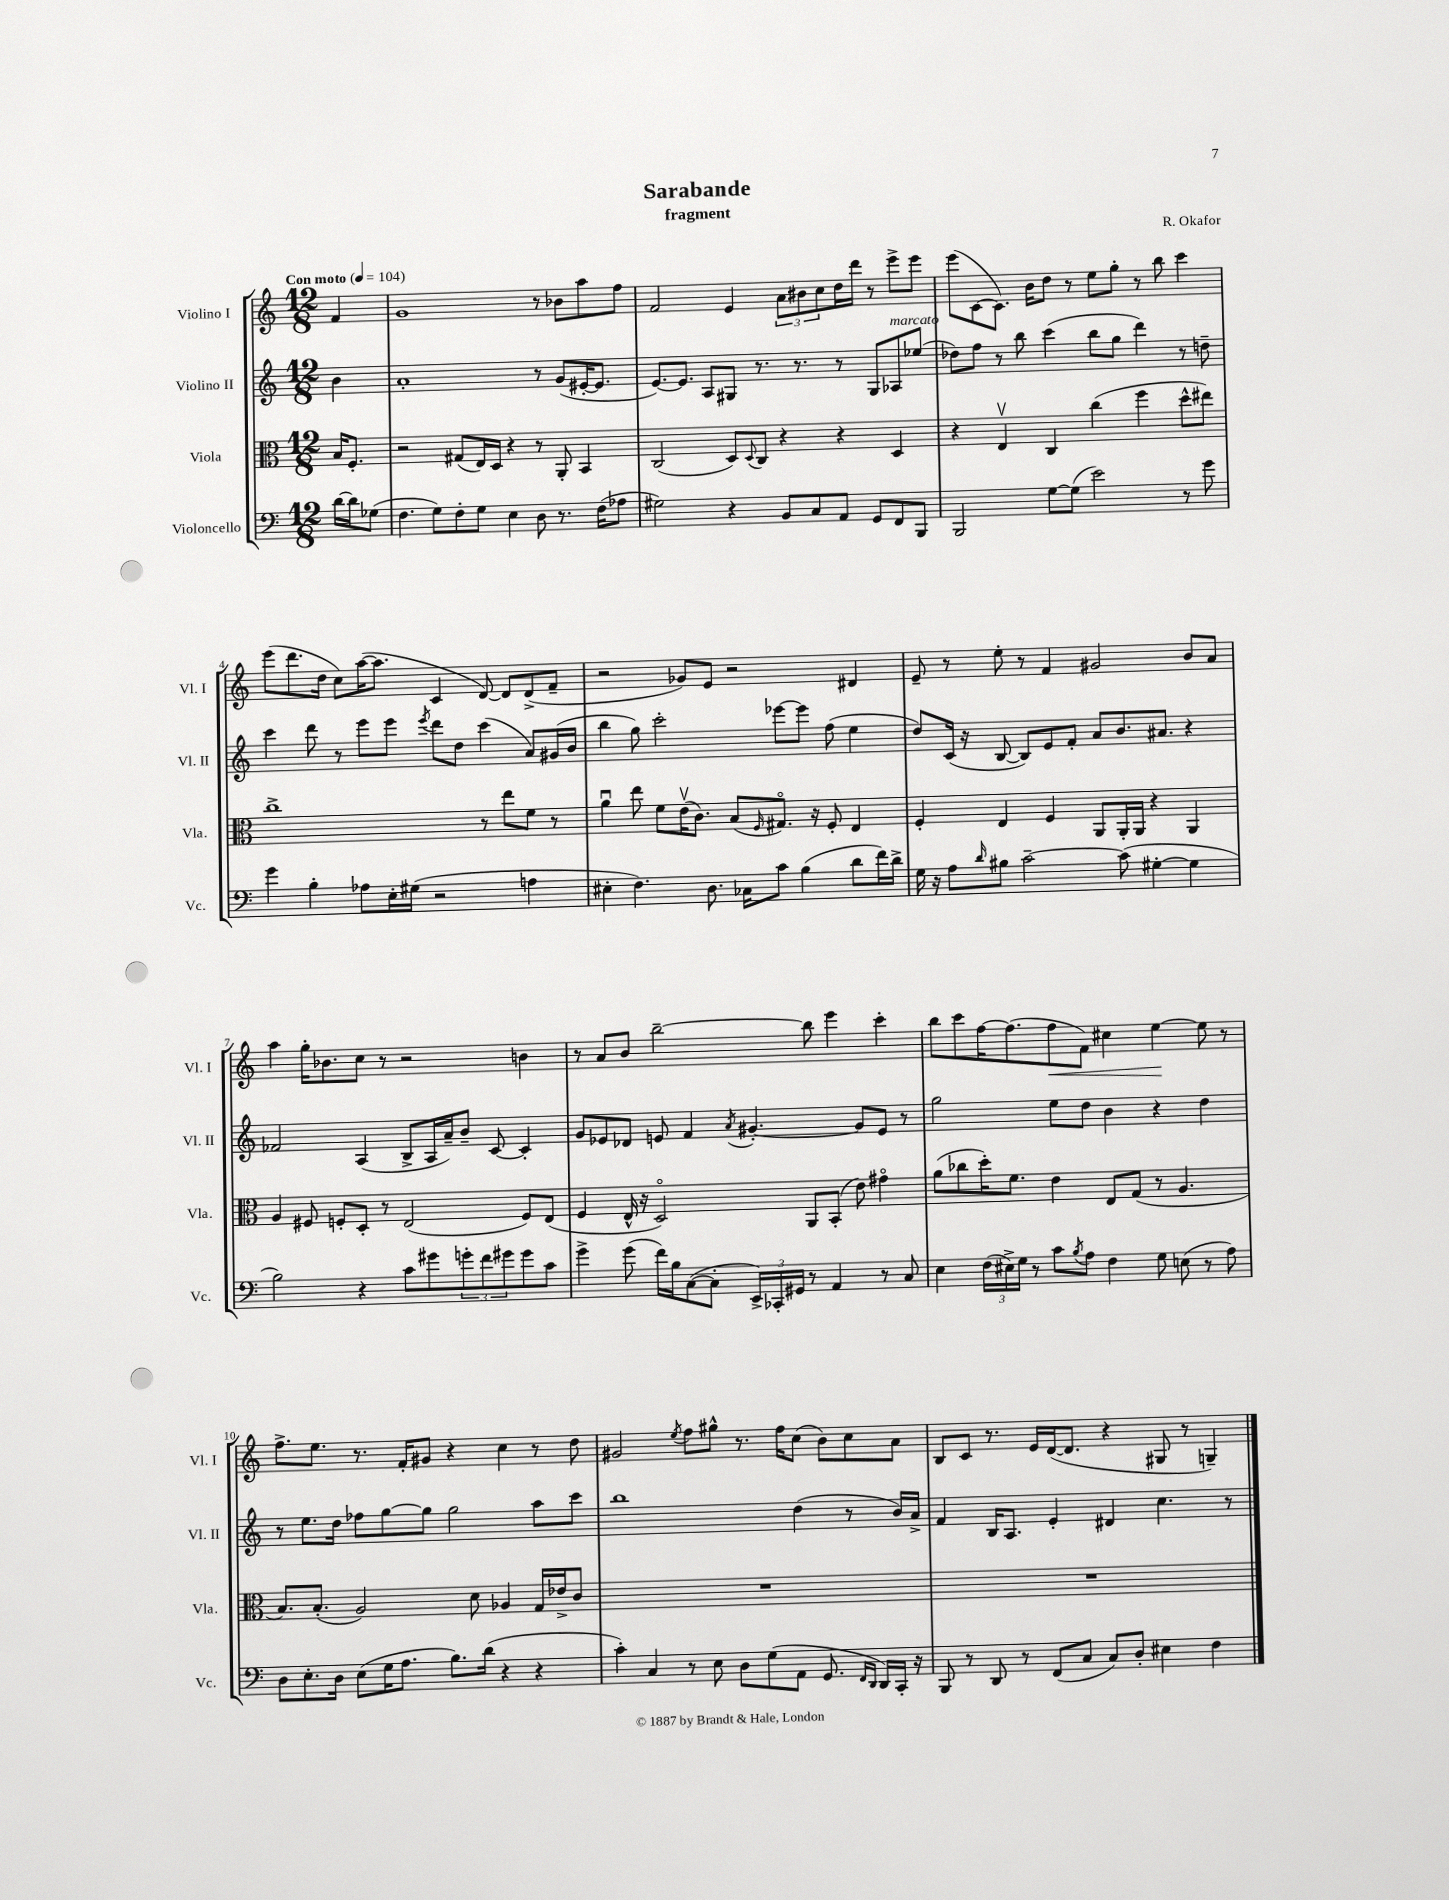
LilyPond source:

\header { title = "Sarabande" composer = "R. Okafor" subtitle = "fragment" }
<<
\new StaffGroup <<
\new Staff = "s0" \with { instrumentName = "Violino I" shortInstrumentName = "Vl. I" } {
    \clef treble \key c \major \numericTimeSignature \time 12/8 \partial 4 \tempo "Con moto" 4 = 104
    f'4 |
    g'1 r8 bes'8 a''8 f''8 |
    f'2 e'4 \tuplet 3/2 { a'8 bis'8 c''8 } d''16 d'''16 r8 e'''8-> e'''8 |
    e'''8( c'8~ c'8.) b'16 d''8 r8 e''8 g''8-. r8 b''8 c'''4 |
    e'''8( d'''8. d''16 c''8) a''16~( a''8. c'4 d'8~) d'8 d'8->( f'8-- |
    r2 ges'8) e'8 r2 dis'4 |
    e'8-- r8 e''8-. r8 f'4 gis'2 b'8 a'8 |
    a''4 g''16-. bes'8. c''8 r8 r2 b'4 |
    r8 a'8 b'8 b''2~-- b''8 e'''4 c'''4-. |
    b''8 c'''8 f''16~ f''8.( f''8\< f'8) cis''4 e''4~\! e''8 r8 |
    f''8.-> e''8. r8. f'16-. gis'8 r4 c''4 r8 d''8 |
    gis'2 \acciaccatura { e''8 } f''8 gis''8-^ r8. f''16 c''8( b'8) c''8 a'8 |
    b8 c'8 r8. e'16 d'16~( d'8. r4 gis8 r8 g4--) \bar "|." |
}
\new Staff = "s1" \with { instrumentName = "Violino II" shortInstrumentName = "Vl. II" } {
    \clef treble \key c \major \numericTimeSignature \time 12/8 \partial 4
    b'4 |
    a'1-. r8 g'8( eis'16~-. eis'8. |
    e'8.~) e'8. a8 gis8 r8. r8. r8 gis8 aes8^\markup { \italic "marcato" } ees''8( |
    des''8) f''8 r8 b''8 c'''4( b''8 g''8 d'''4) r8 d''8-- |
    c'''4 d'''8 r8 e'''8 e'''8 \acciaccatura { e'''8 } d'''8 d''8 c'''4( a'8) gis'16( b'16 |
    b''4 g''8) c'''2-. ees'''8~ ees'''8 f''8( e''4 |
    d''8) c'16( r16 b8~ b8) e'8 f'8-. a'8 b'8. ais'8. r4 |
    fes'2 a4( b8-> a16 a'16--) b'8-- c'8~ c'4-. |
    g'8 ees'8 des'8 e'8 f'4 \acciaccatura { a'8 } gis'4.~-. gis'8 e'8 r8 |
    g''2 e''8 d''8 b'4 r4 d''4 |
    r8 e''8. d''16 fes''8 g''8~ g''8 g''2 a''8 c'''8 |
    b''1 d''4( r8 b'16) a'16-> |
    f'4 b16 a8. e'4-. dis'4 c''4. r8 \bar "|." |
}
\new Staff = "s2" \with { instrumentName = "Viola" shortInstrumentName = "Vla." } {
    \clef alto \key c \major \numericTimeSignature \time 12/8 \partial 4
    b16 f8.-. |
    r2 gis8( e16) d16 r4 r8 a,8-. b,4 |
    c2( d8) \appoggiatura { d8 } c8 r4 r4 d4 |
    r4 e4\upbow c4 c''4( f''4 d''8-^ eis''8) |
    c''1-> r8 e''8 f'8 r8 |
    a'4\downbow e''8 f'8 e'16\upbow( c'8.) b8( \grace { f16 } gis8.\flageolet) r16 f8-. e4 |
    f4-. e4 f4 a,8 a,16-. a,16 r4 a,4 |
    a4 fis8 f8-. d8-. r8 e2( f8) e8( |
    f4 e16-^ r16 d2\flageolet) a,8 b,8-.( e'8) gis'4\flageolet |
    a'8( ces''8 d''16-.) f'8. e'4 e8 g8( r8 a4. |
    b8.) b8.-.( a2) d'8 aes4 g16 ees'16-> c'8 |
    R1. |
    R1. \bar "|." |
}
\new Staff = "s3" \with { instrumentName = "Violoncello" shortInstrumentName = "Vc." } {
    \clef bass \key c \major \numericTimeSignature \time 12/8 \partial 4
    d'16~ d'16 ges8( |
    f4. g8) f8-. g8 e4 d8 r8. f16( aes8 |
    gis2) r4 b,8 c8 a,8 g,8 f,8 b,,8 |
    b,,2 g8~ g8( e'2) r8 g'8 |
    g'4 b4-. aes8 e16-. gis16( r2 a4 |
    eis4-. f4.) d8. ces16 c'8 b4( d'8 f'16) d'16-> |
    g16 r16 a8 \grace { d'16 } bis8 c'2~-- c'8( gis4~-. gis4 |
    b2) r4 c'8 gis'8 \tuplet 3/2 { g'8-. f'8 gis'8 } gis'8 c'8 |
    g'4-> g'8( f'16) b16 c8~( c8-. \tuplet 3/2 { e,16->) ces,16-. gis,16 } r8 a,4 r8 c8 |
    e4 \tuplet 3/2 { f16( eis16->) g16 } r8 c'8 \acciaccatura { b8 } a8 f4 g8 e8( r8 a8) |
    d8 e8.-. d16 e8( g16 a8. b8.) d'16( r4 r4 |
    c'4-.) c4 r8 e8 d8 g8( a,8 g,8. \grace { f,16 d,16 } d,16) c,16-. r16 |
    b,,8 r8 d,8 r8 f,8( c8 c8) d8-. eis4 f4 \bar "|." |
}
>>
>>
